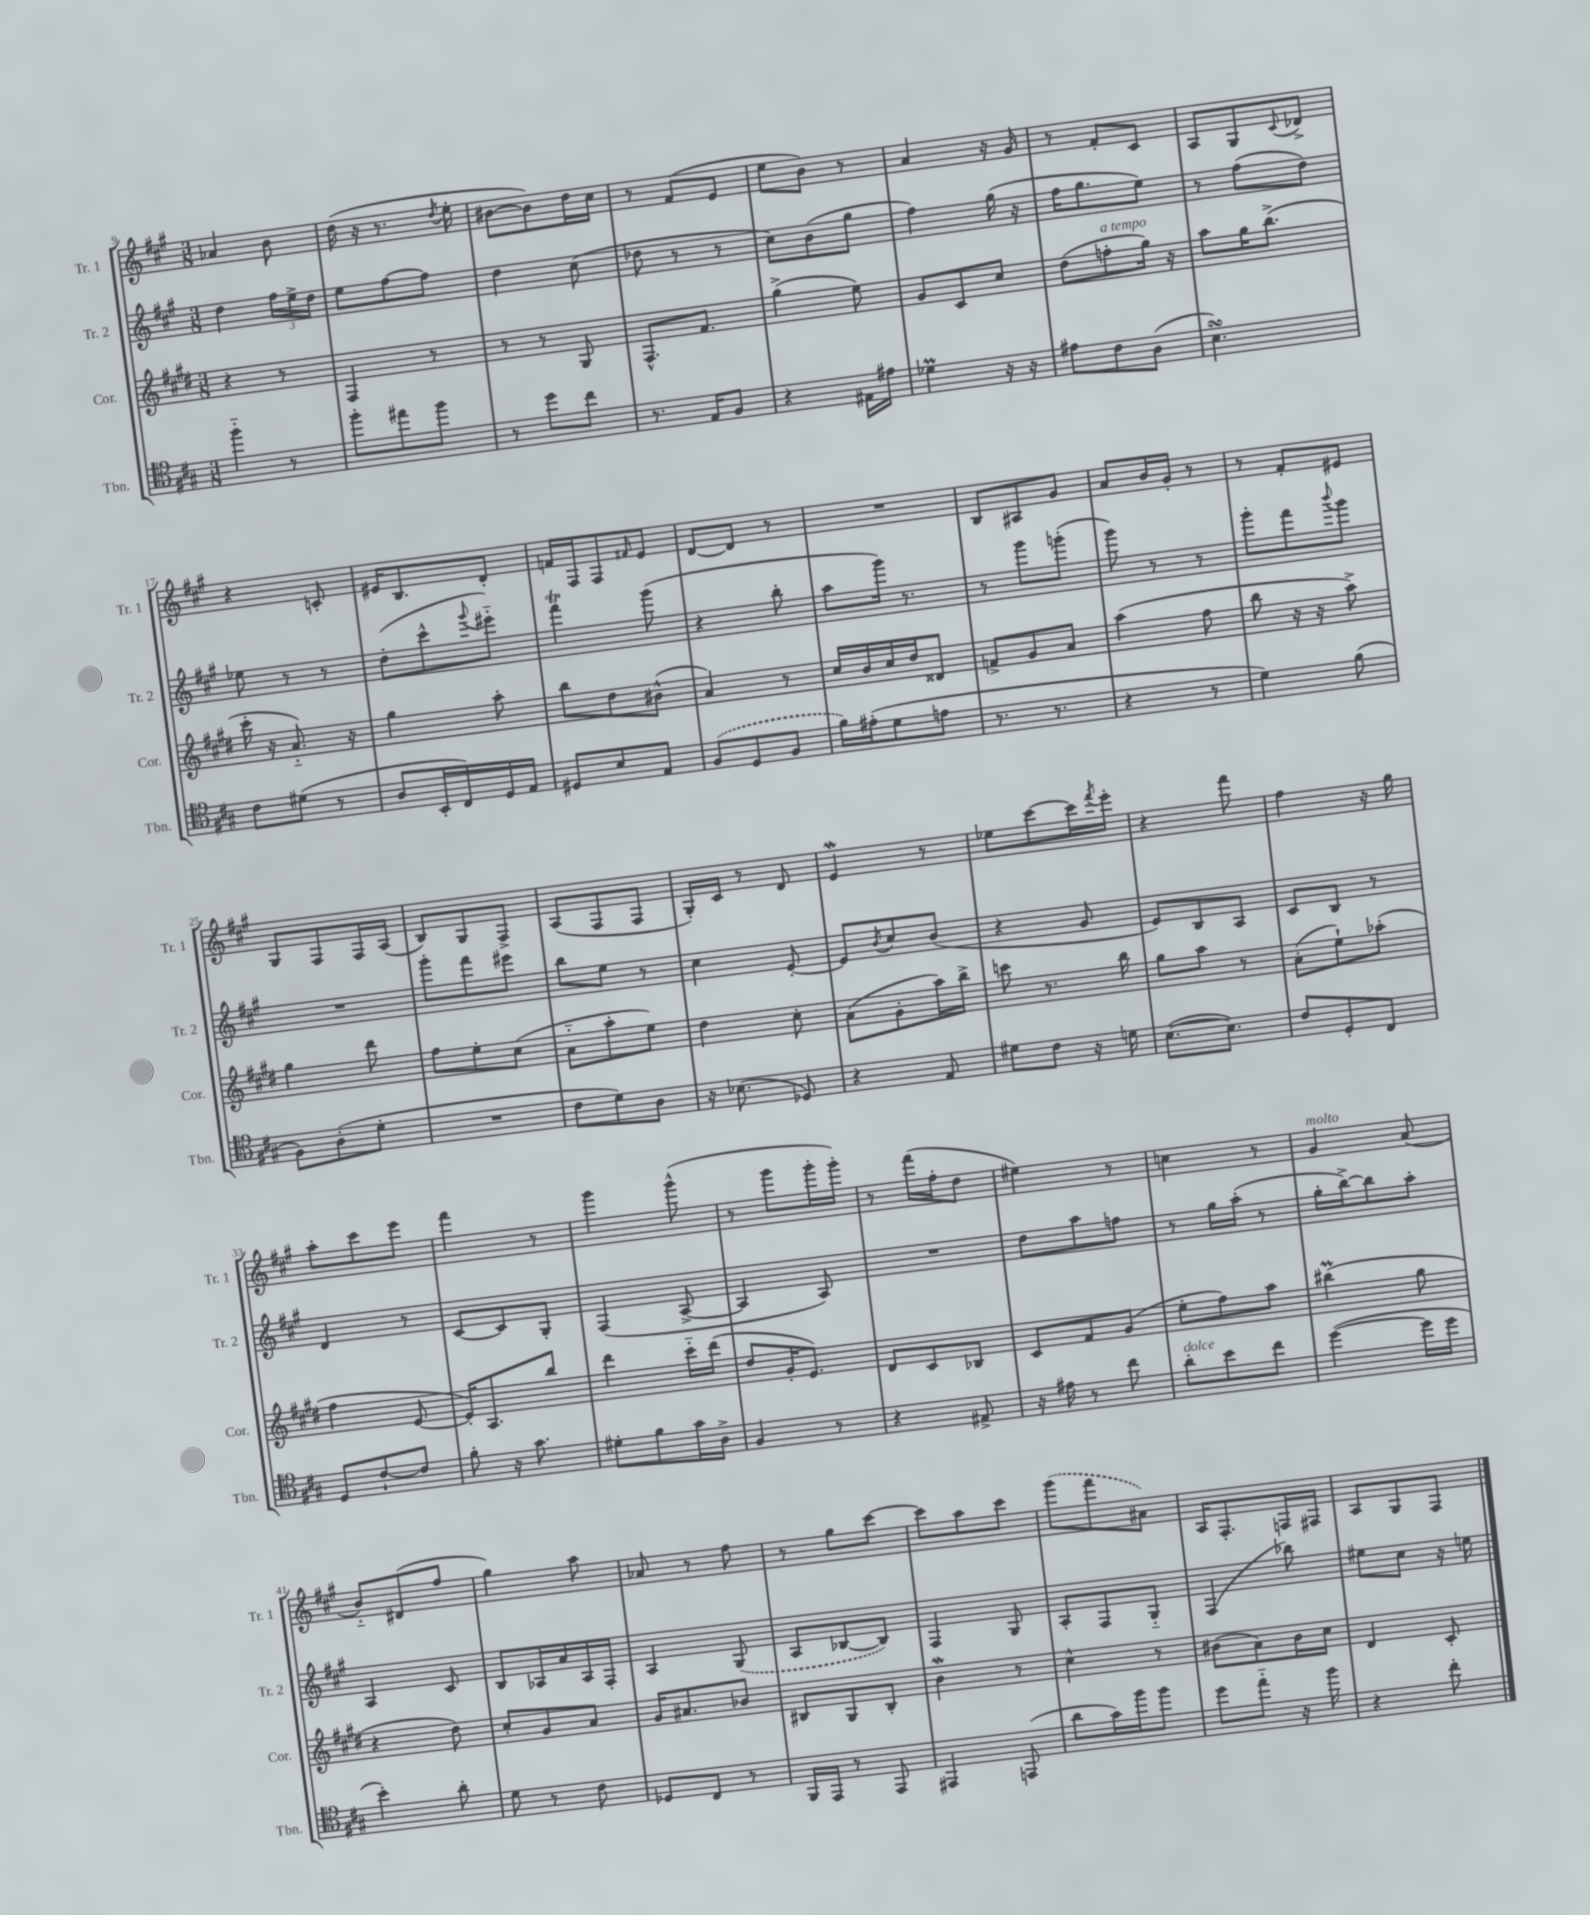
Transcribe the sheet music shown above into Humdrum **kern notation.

**kern	**kern	**kern	**kern
*part4	*part3	*part2	*part1
*staff4	*staff3	*staff2	*staff1
*I"Tbn.	*I"Cor.	*I"Tr. 2	*I"Tr. 1
*I'Tbn.	*I'Cor.	*I'Tr. 2	*I'Tr. 1
*clefC4	*clefG2	*clefG2	*clefG2
*k[f#c#g#]	*k[f#c#g#d#]	*k[f#c#g#]	*k[f#c#g#]
*M3/8	*M3/8	*M3/8	*M3/8
=9	=9	=9	=9
4ff#\	4r	4dd\	4a-X/
8r	8r	24ff#\LL	8b\
.	.	24ee^\	.
.	.	24dd\JJ	.
=10	=10	=10	=10
8ff#'\L	4F#/	8ee\L	(16dd\
.	.	.	16r
8ee#X\	.	[8ff#\	8.r
8ff#\J	8r	8ff#\J]	.
.	.	.	8qdd/
.	.	.	16ee'\
=11	=11	=11	=11
8r	8r	4dd\	[8b#X\L
8dd\L	8r	.	8b#\])
8cc#\J	8G#/	(8cc#\	16dd\L
.	.	.	16cc#\JJ
=12	=12	=12	=12
8.r	8.F#^^/L	8dd-X\	8r
.	.	8r	(8f#/L
16E/KL	8.f#/J	.	.
8F#/J	.	8r	8e/J
=13	=13	=13	=13
4r	(4gg#^\	8cc#\L)	8ee\L
.	.	(8b\	8b\J)
16E#X\LL	8ee\)	8gg#\J	8r
16e#X\JJ	.	.	.
=14	=14	=14	=14
4d-XM\	8g#/L	4ff#\)	4a/
.	8c#/	.	.
16r	8cc#/J	(16gg#\	16r
16r	.	16r	16g#/
=15	=15	=15	=15
8e#X\L	(8dd#\L	16ff#\KL	8r
.	.	8.gg#\	.
!	!LO:TX:a:i:t=a tempo	!	!
8c#\	8ffn'\	.	8f#'/L
(8A\J	16gg#\Jk)	8ee\J)	8c#/J
.	16r	.	.
=16	=16	=16	=16
4.BsSSS\)	8aa\L	8r	8A/L
.	16gg#\K	(8ff#\L	8G#/
.	(8.bb^\J	.	.
.	.	.	8qqc#/
.	.	8dd\J)	8d-X^/J
!!LO:LB:g=z
=17	=17	=17	=17
8c#\L	16ccc#'\	8ee-X\	4r
.	16r	.	.
(8d#X\J	8.a/)	8r	.
8r	.	8r	8cn'/
.	16r	.	.
=18	=18	=18	=18
8A/L	4gg#\	(8dd'\L	16e#X/KL
.	.	.	8.B/
16BB'/L	.	8ccc#^^\	.
16C#/)	.	.	.
.	.	8qqggg#/	.
16D/	8aa'\	8eee#X\J)	8d'/J
16E/JJ	.	.	.
=19	=19	=19	=19
8D#X/L	8bb\L	4fff#T\	16fn/LL
.	.	.	16F#/J
8B/	8dd#\	.	8F#/
.	.	.	16qqf#X/
8E/J	(8b#X^^\J	(8ggg#\	8e/J
=20	=20	=20	=20
(8F#/L	4a/)	4r	[8d/L
8D/	.	.	8d/J]
8F#/J	8r	8bb'\	8r
=21	=21	=21	=21
16f#\LL)	16cc#/LL	8aa\L	4.r
(16e#X'\J	16b/	.	.
8d\	16cc#/	16ggg#\Jk)	.
.	16dd#/J	8.r	.
8en\J	8d##X/J	.	.
=22	=22	=22	=22
8.r	8fn^/L	8r	8B/L
.	8g#/	8ggg#\L	8A#X/
8.r	.	.	.
.	8a/J	(8gggn'\J	8g#/J
=23	=23	=23	=23
4r	(4aa\	8ggg#\)	8a/L
.	.	8r	16b/L
.	.	.	16g#'/JJ
8r	8ff#\	8r	8r
=24	=24	=24	=24
4d\)	8bb\	8ggg#'\L	8r
.	16r	8fff#\	8f#'/L
.	16r	.	.
.	.	8qqbbb/	.
(8f#\	8aa^\)	8ggg#\J	8e#X/J
!!LO:LB:g=z
=25	=25	=25	=25
8F#\L)	4gg#\	4.r	8G#/L
(8A'\	.	.	8F#/
8d'\J	8ddd#\	.	16F#/L
.	.	.	(16A/JJ
=26	=26	=26	=26
4.r	8ff#\L	8ggg#'\L	8B/L)
.	8ee'\	8fff#\	8G#/
.	(8cc#\J	8eee#X\J	8F#^/J
=27	=27	=27	=27
8c#\L	8a\L	8bb\L	(8A/L
8d\)	8aa'\	8ee\J	8F#/
8A\J	8ee\J)	8r	8F#/J
=28	=28	=28	=28
16r	4dd#\	4cc#\	16G#'/LL)
(8.B-X\	.	.	16c#/JJ
.	.	.	8r
8D-X/)	8cc#'\	[8e'/	8d/
=29	=29	=29	=29
4r	(8a\L	8e/L]	4eW/
.	.	8qb/	.
.	8g#'\	8cc#/	.
8E/	16aa\L)	(8b/J	8r
.	16bb^\JJ	.	.
=30	=30	=30	=30
8d#X\L	8cccn\	4r	8ee-X\L
8c#\J	8.r	.	[8ccc#\
16r	.	8g#/	16ccc#\L]
.	.	.	8qfff#/
16dn\	16bb\	.	16eee'\JJ
=31	=31	=31	=31
([8.B\L	8gg#\L	8e/L)	4r
.	8aa\J	8B/	.
8.B\J])	.	.	.
.	8r	8A/J	8fff#\
=32	=32	=32	=32
8c#/L	(8a'\L	8c#/L	4ff#\
8D'/	8ee`\)	8B/J	.
8C#/J	(8aa-X'\J	8r	16r
.	.	.	16gg#\
!!LO:LB:g=z
=33	=33	=33	=33
8D/L	4ff#\	4d/	8aa'\L
[8c#`/	.	.	8ccc#\
8c#/J]	[8e/	8r	8eee\J
=34	=34	=34	=34
8f#'\	16e'/KL])	[8c#/L	4fff#\
.	8.A/	.	.
16r	.	8c#/]	.
8.g#\	.	.	.
.	8bb/J	8G#'/J	8r
=35	=35	=35	=35
8d#X'\L	4ddd#\	(4F#/	4ggg#\
8f#\	.	.	.
16g#\L	16ccc#\LL	[8A^/	(8ggg#^^\
16A^\JJ	(16ddd#\JJ	.	.
=36	=36	=36	=36
4F#/	8dd#/L	4A/]	8r
.	16g#'/K	.	8ggg#\L
.	8.e/J)	.	.
8r	.	8A/)	16ggg#'\L
.	.	.	16ggg#'\JJ)
=37	=37	=37	=37
4r	8d#/L	4.r	8r
.	8c#/	.	(16fff#\LL
.	.	.	16ff#'\J
8E#X^/	8B-X/J	.	8dd\J
=38	=38	=38	=38
16r	8c#/L	8dd\L	4ee#X\)
16e#X\	.	.	.
8r	8f#/	8aa\	.
8cc#\	(8g#/J	8ffn\J	8r
=39	=39	=39	=39
!LO:TX:a:i:t=dolce	!	!	!
8a'\L	8ee'\L	8r	4ccn\
8b\	8ff#\)	16gg#\LL	.
.	.	(16aa'\JJ	.
8cc#\J	8aa\J	8r	8r
=40	=40	=40	=40
!	!	!	!LO:TX:a:i:t=molto
([4dd\	(4bb#Xm\	16gg#'\LL	4g#/
.	.	[16bb^\J)	.
.	.	8bb\]	.
16dd\LL]	8gg#\	8aa'\J	(8a/
16dd\JJ	.	.	.
!!LO:LB:g=z
=41	=41	=41	=41
4b'\)	4r	4A/	8b/L)
.	.	.	(8d#X/
8a'\	8dd#\)	8c#/	8ff#/J
=42	=42	=42	=42
8d\	8cc#'/L	8B/L	4gg#\)
8r	8g#/	16A-X/L	.
.	.	16a/	.
8c#\	8a/J	16A-/	8aa\
.	.	16F#'/JJ	.
=43	=43	=43	=43
8D-X/L	16g#/KL	4A/	8a-X/
.	8.a#X/	.	.
8C#/J	.	.	8r
8r	8b-X/J	(8G#/	8ff#\
=44	=44	=44	=44
16FF#/LL	8B#X/L	8A/L	8r
16EE/JJ	.	.	.
8r	8G#/	[8B-X/	8gg#\L
8EE/	8B#'/J	8B-/J])	[8ccc#\J
=45	=45	=45	=45
4EE#X/	4bW\	4F#/	8ccc#\L]
.	.	.	8aa\
(8EEn/	8r	8G#/	8ccc#\J
=46	=46	=46	=46
8a\L	4cc#^^\	8A'/L	(8ggg#\L
16g#\L)	.	8F#/	8fff#\
16ff#\J	.	.	.
8ff#\J	8r	8G#/J	8a#X\J)
=47	=47	=47	=47
8dd\L	(8b#X\L	(4F#/	16A/KL
.	.	.	8.F#'/
8ee\J	8a\)	.	.
16r	16b#\L	8bb-X\)	16Fn/L
16ff#\	16cc#\JJ	.	16F#X/JJ
=48	=48	=48	=48
4r	4d#/	8ee#X\L	8A/L
.	.	8cc#\J	8G#/
8cc#'\	8c#'/	16r	8F#/J
.	.	16een\	.
==	==	==	==
*-	*-	*-	*-
